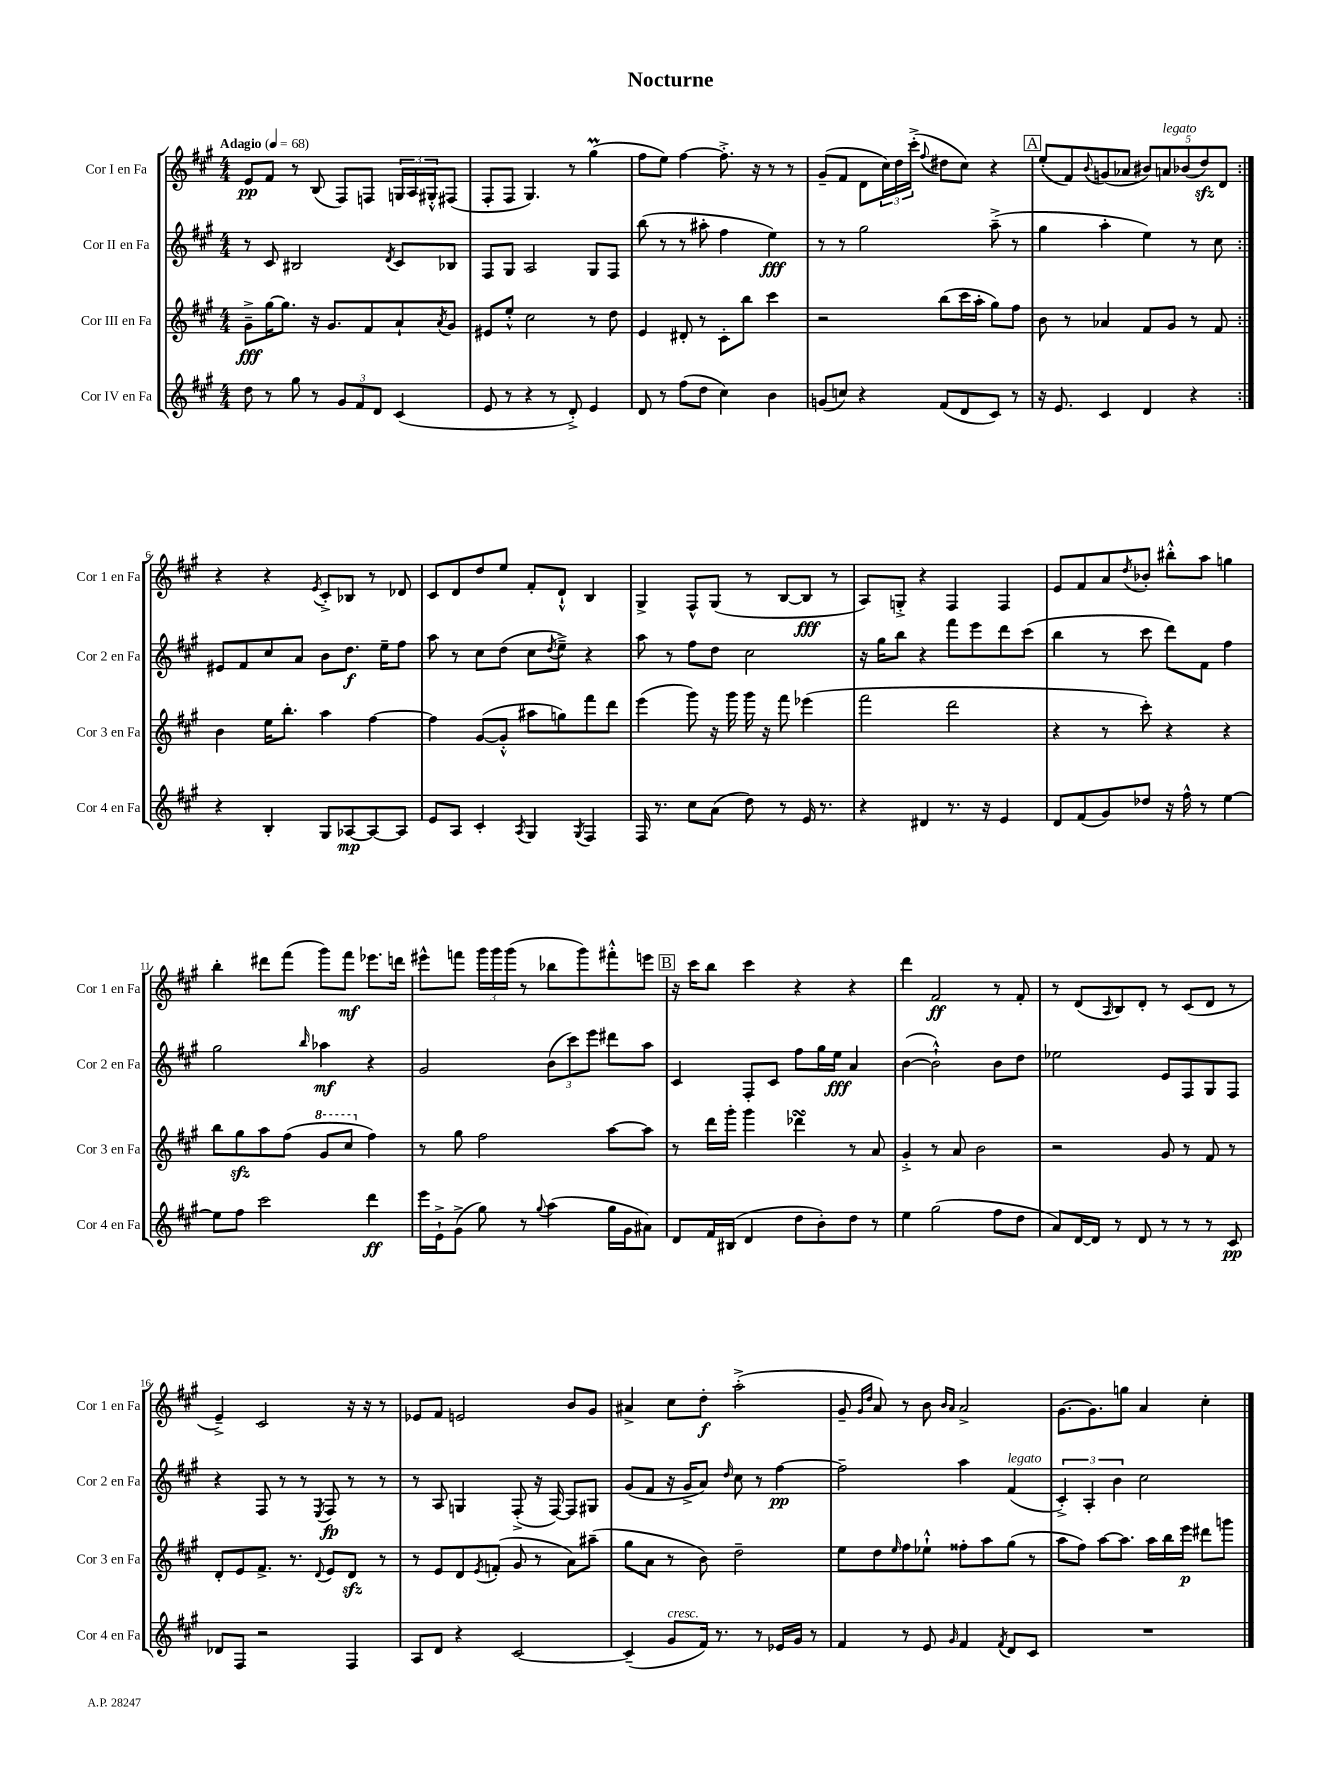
\header { title = "Nocturne" }
<<
\new StaffGroup <<
\new Staff = "s0" \with { instrumentName = "Cor I en Fa" shortInstrumentName = "Cor 1 en Fa" } {
    \clef treble \key a \major \numericTimeSignature \time 4/4 \tempo "Adagio" 4 = 68
    \repeat volta 2 { e'8\pp fis'8 r8 b8( fis8) f8 \tuplet 3/2 { g16 a16 gis16-.-^ } fis8( |
    fis8-. fis8 gis4.) r8 gis''4\prall( |
    fis''8 e''8) fis''4~ fis''8.-.-> r16 r8 r8 |
    gis'8--( fis'8 d'8 \tuplet 3/2 { cis''16) d''16 cis'''16-.->( } \appoggiatura { fis''8 } dis''8 cis''8) r4 |
    \mark \markup { \box "A" } e''8-.( fis'8) \appoggiatura { b'8 } g'8( aes'8 \tuplet 5/4 { bis'8) a'8^\markup { \italic "legato" } bes'8( d''8\sfz) d'8 } | }
    r4 r4 \acciaccatura { e'8 } cis'8-.-> bes8 r8 des'8 |
    cis'8 d'8 d''8 e''8 fis'8-. d'8-!-^ b4 |
    gis4-> fis8-^ gis8( r8 b8~ b8\fff r8 |
    a8) g8-.-> r4 fis4 fis4 |
    e'8 fis'8 a'8 \acciaccatura { d''8 } bes'8-. bis''8-.-^ a''8 g''4 |
    b''4-. dis'''8 fis'''8( gis'''8) fis'''8\mf ees'''8. d'''16 |
    eis'''8-^ f'''8 \tuplet 3/2 { gis'''16 gis'''16 gis'''16( } r8 bes''8 gis'''8) fis'''8-.-^ e'''8 |
    \mark \markup { \box "B" } r16 cis'''16 b''8 cis'''4 r4 r4 |
    d'''4 fis'2\ff r8 fis'8-. |
    r8 d'8( \grace { a16 } b8) d'8-. r8 cis'8( d'8 r8 |
    e'4--->) cis'2 r16 r16 r8 |
    ees'8 fis'8 e'2 b'8 gis'8 |
    ais'4-> cis''8 d''8-.\f a''2-.->( |
    gis'8-- \grace { gis'16 d''16 } a'8) r8 b'8 \grace { b'16 a'16 } a'2-> |
    gis'8.~ gis'8. g''8 a'4 cis''4-. \bar "|." |
}
\new Staff = "s1" \with { instrumentName = "Cor II en Fa" shortInstrumentName = "Cor 2 en Fa" } {
    \clef treble \key a \major \numericTimeSignature \time 4/4
    \repeat volta 2 { r8 cis'8 bis2 \acciaccatura { d'8 } cis'8 bes8 |
    fis8 gis8 a2 gis8 fis8 |
    b''8( r8 r8 ais''8-. fis''4 e''4\fff) |
    r8 r8 gis''2 a''8--->( r8 |
    \mark \markup { \box "A" } gis''4 a''4-. e''4) r8 cis''8 | }
    eis'8 fis'8 cis''8 a'8 b'8 d''8.\f e''16-- fis''8 |
    a''8 r8 cis''8 d''8( cis''8 \acciaccatura { d''8 } e''8--->) r4 |
    a''8 r8 fis''8 d''8 cis''2 |
    r16 gis''16 b''8 r4 fis'''8 e'''8 d'''8 cis'''8( |
    b''4 r8 cis'''8 d'''8) fis'8 fis''4 |
    gis''2 \grace { b''16 } aes''4\mf r4 |
    gis'2 \tuplet 3/2 { b'8( cis'''8) e'''8 } dis'''8 a''8 |
    \mark \markup { \box "B" } cis'4 fis8-. cis'8 fis''8 gis''16 e''16\fff a'4 |
    b'4~( b'2-!-^) b'8 d''8 |
    ees''2 e'8 fis8 gis8 fis8 |
    r4 fis8 r8 r8 \acciaccatura { e8 } fis8\fp r8 r8 |
    r8 a8 g4 fis8-.->( r16 fis16~) fis8 gis8 |
    gis'8( fis'8 r16 gis'16-> a'8) \grace { d''16 } cis''8 r8 fis''4~\pp |
    fis''2-- a''4 fis'4^\markup { \italic "legato" }( |
    \tuplet 3/2 { cis'4-.->) a4-. b'4 } cis''2 \bar "|." |
}
\new Staff = "s2" \with { instrumentName = "Cor III en Fa" shortInstrumentName = "Cor 3 en Fa" } {
    \clef treble \key a \major \numericTimeSignature \time 4/4
    \repeat volta 2 { gis'8--->\fff gis''16~ gis''8. r16 gis'8. fis'8 a'8-! \acciaccatura { a'8 } gis'8 |
    eis'8 e''8-.-^ cis''2 r8 d''8 |
    e'4 dis'8-. r8 cis'8-. b''8 cis'''4 |
    r2 b''8( cis'''16 a''16-. gis''8) fis''8 |
    \mark \markup { \box "A" } b'8 r8 aes'4 fis'8 gis'8 r8 fis'8 | }
    b'4 e''16 b''8.-. a''4 fis''4~ |
    fis''4 gis'8~( gis'8-.-^ ais''8 g''8) fis'''8 d'''8 |
    e'''4( gis'''8) r16 gis'''16 gis'''16 r16 fis'''8 ees'''4( |
    fis'''2 d'''2 |
    r4 r8 cis'''8-.) r4 r4 |
    b''8 gis''8\sfz a''8 fis''8( \ottava #1 gis''8 cis'''8 \ottava #0 fis''4) |
    r8 gis''8 fis''2 a''8~ a''8 |
    \mark \markup { \box "B" } r8 d'''16 gis'''16-. gis'''4 des'''4\turn r8 a'8 |
    gis'4-.-> r8 a'8 b'2 |
    r2 gis'8 r8 fis'8 r8 |
    d'8-. e'8 fis'8.-> r8. \appoggiatura { d'8 } e'8 d'8\sfz r8 |
    r8 e'8 d'8 \acciaccatura { e'8 } f'8-.( gis'8 r8 a'8) ais''8--( |
    gis''8 a'8 r8 b'8) d''2-- |
    e''8 d''8 \grace { e''16 } fis''8 ees''8-!-^ fisis''8-. a''8 gis''8( r8 |
    a''8 fis''8) a''8~ a''8. a''16 b''16 e'''16\p dis'''8 g'''8 \bar "|." |
}
\new Staff = "s3" \with { instrumentName = "Cor IV en Fa" shortInstrumentName = "Cor 4 en Fa" } {
    \clef treble \key a \major \numericTimeSignature \time 4/4
    \repeat volta 2 { d''8 r8 gis''8 r8 \tuplet 3/2 { gis'8 fis'8 d'8 } cis'4( |
    e'8 r8 r4 r8 d'8-.->) e'4 |
    d'8 r8 fis''8( d''8 cis''4) b'4 |
    g'8( c''8) r4 fis'8( d'8 cis'8) r8 |
    \mark \markup { \box "A" } r16 e'8. cis'4 d'4 r4 | }
    r4 b4-. gis8 aes8~\mp aes8~ aes8 |
    e'8 a8 cis'4-. \acciaccatura { a8 } gis4 \acciaccatura { gis8 } fis4 |
    fis16 r8. cis''8 a'8( d''8) r8 e'16 r8. |
    r4 dis'4 r8. r16 e'4 |
    d'8 fis'8( gis'8) des''8 r16 fis''16-^ r8 e''4~ |
    e''8 fis''8 cis'''2 d'''4\ff |
    e'''16 e'16-!-> gis'8->( gis''8) r8 \appoggiatura { gis''8 } a''4( gis''16 gis'16 ais'8) |
    \mark \markup { \box "B" } d'8 fis'16 bis16( d'4 d''8 b'8-.) d''8 r8 |
    e''4 gis''2( fis''8 d''8 |
    a'8) d'16~ d'16 r8 d'8 r8 r8 r8 cis'8\pp |
    des'8 fis8 r2 fis4 |
    a8 d'8 r4 cis'2~ |
    cis'4--( gis'8^\markup { \italic "cresc." } fis'16) r8. r8 ees'16 gis'16 r8 |
    fis'4 r8 e'8 \grace { gis'16 } fis'4 \acciaccatura { fis'8 } d'8 cis'8 |
    R1 \bar "|." |
}
>>
>>
